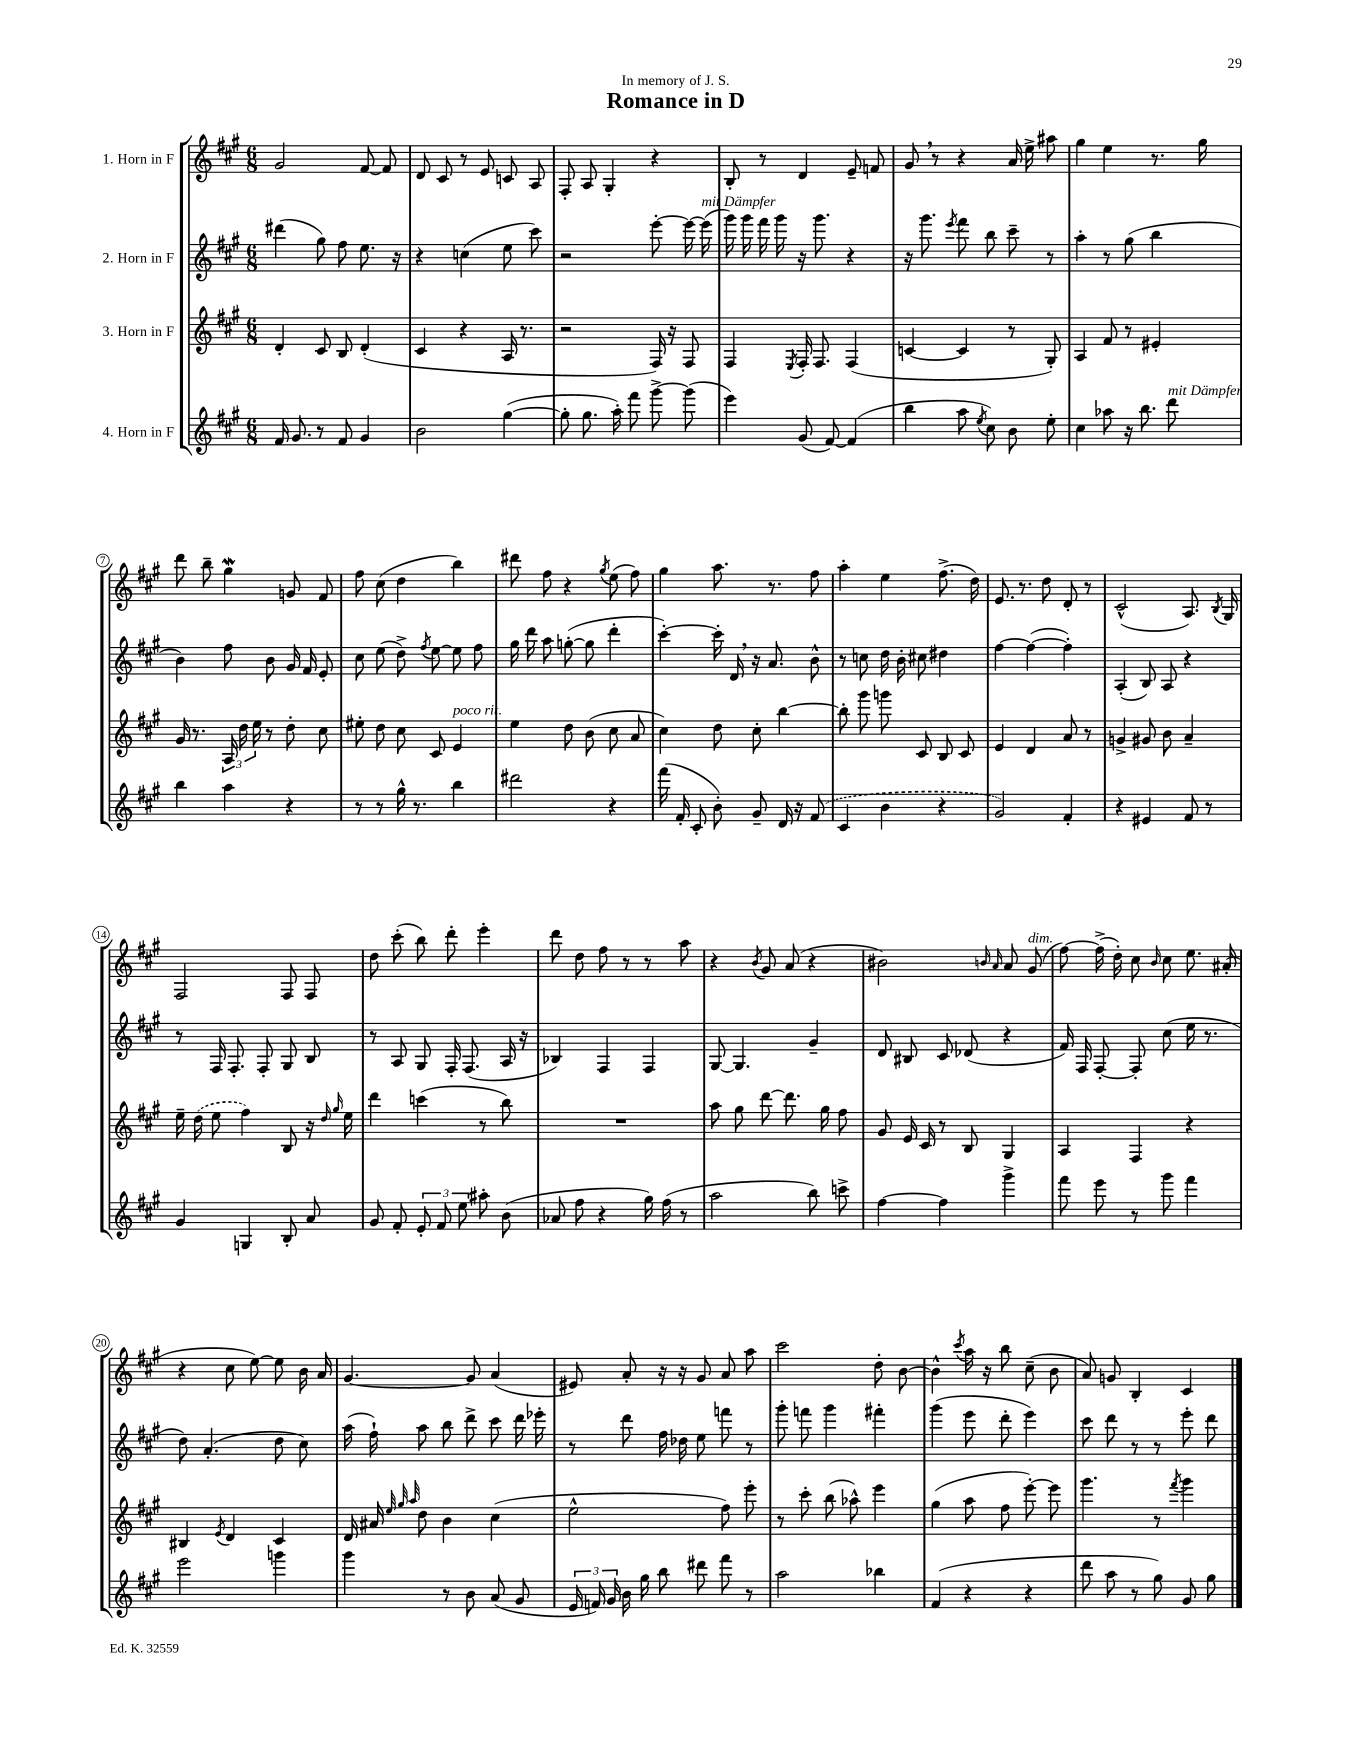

**kern	**kern	**kern	**kern
*staff4	*staff3	*staff2	*staff1
*clefG2	*clefG2	*clefG2	*clefG2
*k[f#c#g#]	*k[f#c#g#]	*k[f#c#g#]	*k[f#c#g#]
*M6/8	*M6/8	*M6/8	*M6/8
16f#/	4d'/	(4ddd#\	2g#/
8.g#/	.	.	.
8r	8c#/	8gg#\)	.
8f#/	8B/	8ff#\	.
4g#/	(4d'/	8.ee\	[8f#/
.	.	.	8f#/]
.	.	16r	.
=	=	=	=
2b\	4c#/	4r	8d/
.	.	.	8c#/
.	4r	(4cc\	8r
.	.	.	8e/
([4gg#\	16A/	8ee\	8c/
.	8.r	.	.
.	.	8ccc#\)	8A/
=	=	=	=
8gg#'\]	2r	2r	8F#'/
8.gg#\	.	.	8A/
.	.	.	4G#'/
16aa'\)	.	.	.
8fff#\	.	.	.
[8ggg#^\	16F#/)	[8eee'\	4r
.	16r	.	.
(8ggg#\]	8F#/	16eee\_	.
.	.	(16eee\]	.
=	=	=	=
4eee\)	4F#/	16ggg#\)	8B'/
.	.	16ggg#\	.
.	.	16fff#\	8r
.	.	16ggg#\	.
.	8qE/	.	.
(8g#/	16F#'/	16r	4d/
.	8.F#/	8.ggg#\	.
[8f#/)	.	.	.
(4f#/]	(4F#/	4r	8e~/
.	.	.	8f/
=	=	=	=
4bb\	[4c/	16r	8g#/
.	.	8.ggg#\	.
.	.	.	8r
.	.	8qeee/	.
8aa\	4c/]	8fff#\	4r
8qee/	.	.	.
8cc#\)	.	8bb\	.
8b\	8r	8ccc#~\	16a/
.	.	.	16ee^\
8ee'\	8G#'/)	8r	8aa#\
=	=	=	=
4cc#\	4A/	4aa'\	4gg#\
8aa-\	8f#/	8r	4ee\
16r	8r	(8gg#\	.
8.bb\	.	.	.
.	4e#'/	4bb\	8.r
8ddd\	.	.	.
.	.	.	16gg#\
=	=	=	=
4bb\	16g#/	4b\)	8ddd\
.	8.r	.	.
.	.	.	8bb~\
4aa\	24A/	8ff#\	4gg#\
.	24dd\	.	.
.	24ee\	.	.
.	8r	8b\	.
4r	8dd'\	16g#/	8g/
.	.	16f#/	.
.	8cc#\	8e'/	8f#/
=	=	=	=
8r	8ee#'\	8cc#\	8ff#\
8r	8dd\	(8ee\	(8cc#\
16gg#^^\	8cc#\	8dd^\)	4dd\
8.r	.	.	.
.	.	8qff#/	.
.	8c#/	[8ee\	.
4bb\	4e/	8ee\]	4bb\)
.	.	8ff#\	.
=	=	=	=
2ddd#\	4ee\	16gg#\	8ddd#\
.	.	16ddd\	.
.	.	8aa\	8ff#\
.	8dd\	([8gg'\	4r
.	(8b\	8gg\]	.
.	.	.	8qgg#/
4r	8cc#\	4ddd'\	(8ee\
.	8a/	.	8ff#\)
=	=	=	=
(16fff#\	4cc#\)	[4ccc#'\)	4gg#\
16f#'/	.	.	.
8c#'/	.	.	.
8b'\)	8dd\	16ccc#'\]	8.aa\
.	.	16d/	.
8g#~/	8cc#'\	16r	.
.	.	8.a/	8.r
16d/	[4bb\	.	.
16r	.	.	.
(8f#/	.	8b^^\	8ff#\
=	=	=	=
4c#/	8bb'\]	8r	4aa'\
.	8ggg#\	8cc\	.
4b\	8ggg\	16dd\	4ee\
.	.	16b'\	.
.	8c#/	8cc#\	.
4r	8B/	4dd#\	(8.ff#^\
.	8c#/	.	.
.	.	.	16dd\)
=	=	=	=
2g#/)	4e/	[4ff#\	8.e/
.	.	.	8.r
.	4d/	(4ff#\_	.
.	.	.	8dd\
4f#'/	8a/	4ff#'\])	8d'/
.	8r	.	8r
=	=	=	=
4r	4g^/	(4A'/	(2c#^^/
4e#/	8g#/	8B/)	.
.	8b\	8A/	.
8f#/	4a~/	4r	8.A/)
8r	.	.	.
.	.	.	8qB/
.	.	.	16G#/
=	=	=	=
4g#/	16ee~\	8r	2F#/
.	(16dd\	.	.
.	8ee\	16F#/	.
.	.	8.F#'/	.
4G/	4ff#\)	.	.
.	.	8F#'/	.
8B'/	8B/	8G#/	8F#/
8a/	16r	8B/	8F#/
.	16qqdd/	.	.
.	16qqgg#/	.	.
.	16ee\	.	.
=	=	=	=
8g#/	4ddd\	8r	8dd\
8f#'/	.	8A/	(8ccc#'\
12e'/	(4ccc\	8G#/	8bb\)
12f#/	.	.	.
.	.	16F#'/	8ddd'\
12ee\	.	.	.
.	.	(8.F#/	.
8aa#'\	8r	.	4eee'\
(8b\	8bb\)	16A/	.
.	.	16r	.
=	=	=	=
8a-/	2.r	4B-/)	8ddd\
8ff#\	.	.	8dd\
4r	.	4F#/	8ff#\
.	.	.	8r
16gg#\)	.	4F#/	8r
(16ff#\	.	.	.
8r	.	.	8aa\
=	=	=	=
2aa\	8aa\	[8G#/	4r
.	8gg#\	4.G#/]	.
.	.	.	8qb/
.	[8ddd\	.	8g#/
.	8.ddd\]	.	(8a/
8bb\)	.	4g#~/	4r
.	16gg#\	.	.
8ccc^\	8ff#\	.	.
=	=	=	=
[4ff#\	8g#/	8d/	2b#\)
.	16e/	8B#/	.
.	16c#/	.	.
4ff#\]	8r	8c#/	.
.	8B/	(8d-/	.
.	.	.	16qqb/
.	.	.	16qqa/
4ggg#^\	4G#/	4r	8a/
.	.	.	(8g#/
=	=	=	=
8fff#\	4A/	16f#/)	[8ff#\)
.	.	16F#/	.
8eee\	.	[8F#'/	(16ff#^\]
.	.	.	16dd'\)
8r	4F#/	8F#'/]	8cc#\
.	.	.	16qqb/
8ggg#\	.	(8cc#\	8cc#\
4fff#\	4r	16ee\	8.ee\
.	.	8.r	.
.	.	.	(16a#'/
=	=	=	=
2eee\	4B#/	8dd\)	4r
.	.	(4.a'/	.
.	8qe/	.	.
.	4d/	.	8cc#\
.	.	.	[8ee\)
4ggg\	4c#/	8dd\	8ee\]
.	.	8cc#\)	16b\
.	.	.	16a/
=	=	=	=
4ggg#\	16d/	(16aa\	[4.g#/
.	16a#/	16ff#`\)	.
.	32qqee/	.	.
.	32qqgg#/	.	.
.	32qqaa/	.	.
.	8dd\	8aa\	.
8r	4b\	8bb\	.
8b\	.	8ddd^\	8g#/]
(8a/	(4cc#\	8ccc#\	(4a/
8g#/	.	16ddd\	.
.	.	16eee-'\	.
=	=	=	=
24e/	2ee^^\	8r	8e#/)
24f/)	.	.	.
24g#/	.	.	.
16b\	.	8ddd\	8a'/
16gg#\	.	.	.
8bb\	.	16ff#\	16r
.	.	16dd-\	16r
8ddd#\	.	8ee\	8g#/
8fff#\	8ff#\)	8fff\	8a/
8r	8eee'\	8r	8aa\
=	=	=	=
2aa\	8r	8ggg#'\	2ccc#\
.	8ccc#'\	8fff\	.
.	(8bb\	4ggg#\	.
.	8aa-^^\)	.	.
4bb-\	4eee\	4fff#'\	8dd'\
.	.	.	[8b\
=	=	=	=
(4f#/	(4gg#\	(4ggg#\	4b^^\]
.	.	.	8qccc#/
4r	8aa\	8eee\	16aa\
.	.	.	16r
.	8ff#\	8ddd'\	8bb\
4r	[8eee'\)	4eee\)	(8cc#~\
.	8eee\]	.	8b\
=	=	=	=
8ddd\	4.ggg#\	8ccc#\	8a/)
8aa\	.	8ddd\	8g/
8r	.	8r	4B'/
8gg#\)	8r	8r	.
.	8qfff#/	.	.
8g#/	4ggg#\	8eee'\	4c#/
8gg#\	.	8ddd\	.
==	==	==	==
*-	*-	*-	*-
